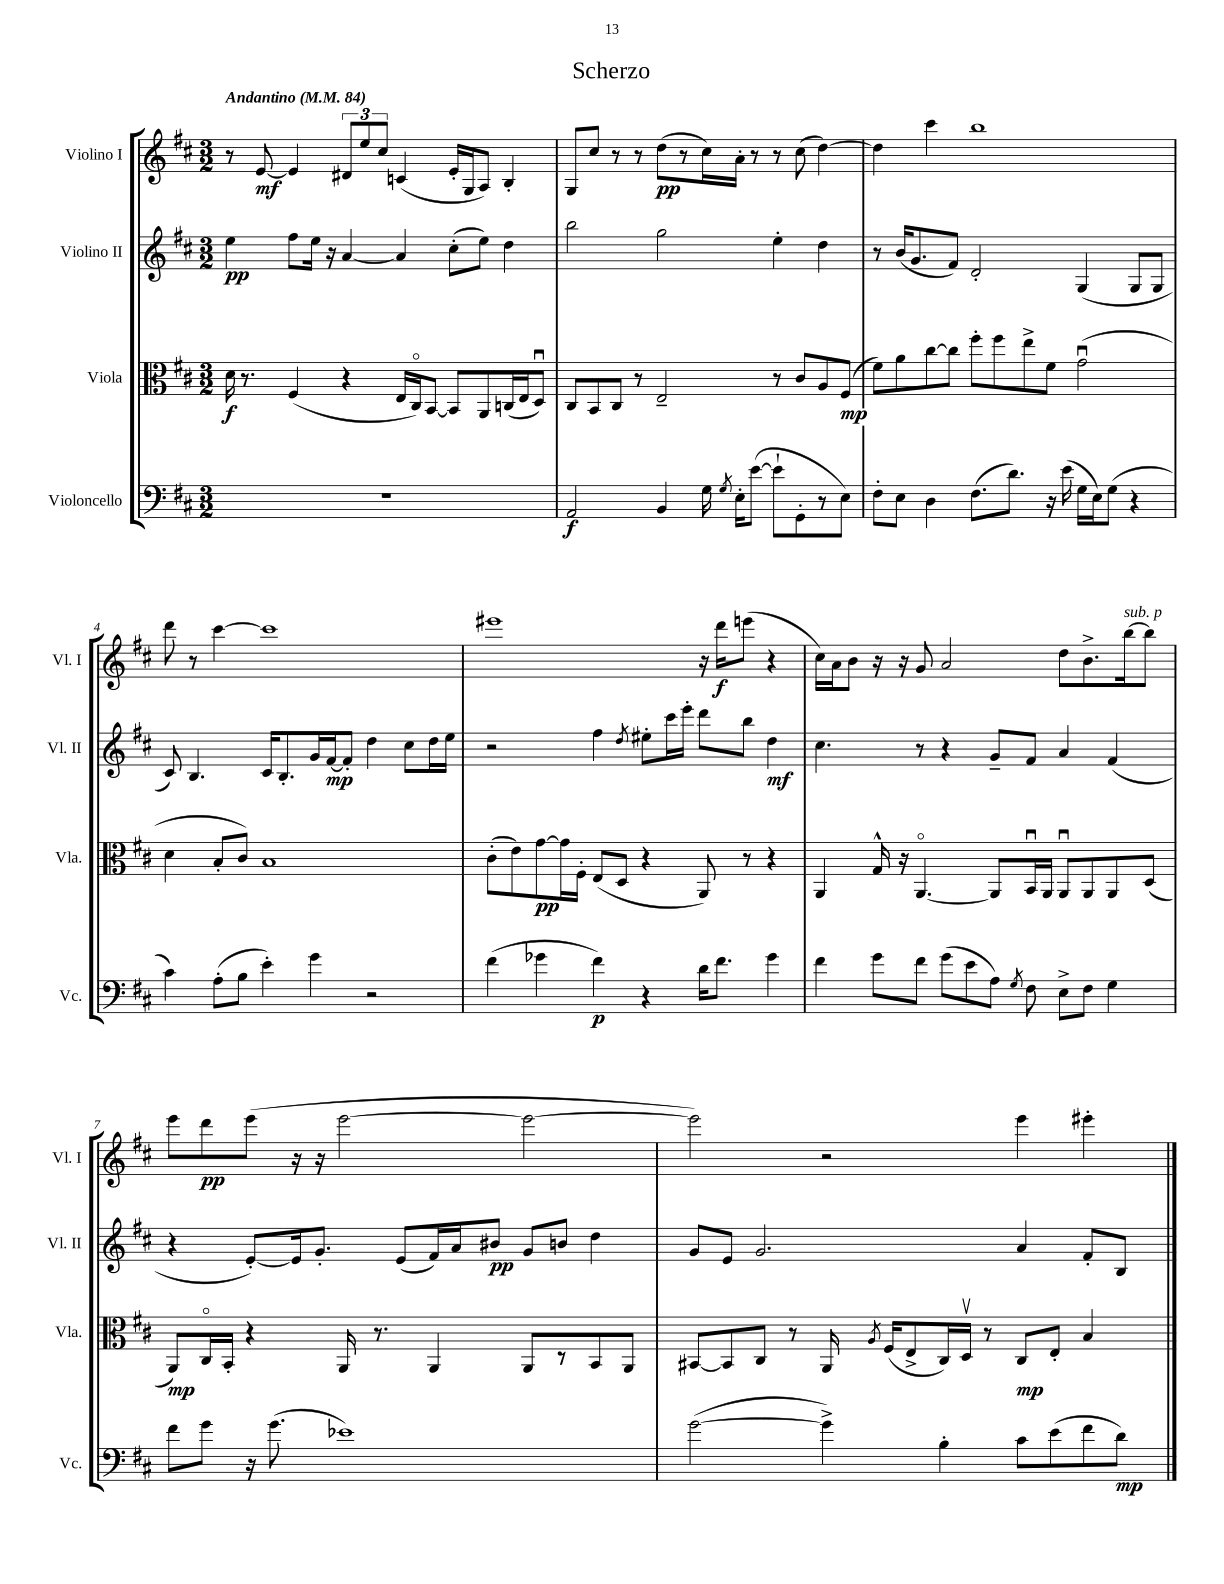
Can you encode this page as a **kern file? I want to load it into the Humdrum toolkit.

**kern	**kern	**kern	**kern
*staff4	*staff3	*staff2	*staff1
*clefF4	*clefC3	*clefG2	*clefG2
*k[f#c#]	*k[f#c#]	*k[f#c#]	*k[f#c#]
*M3/2	*M3/2	*M3/2	*M3/2
*MM84	*MM84	*MM84	*MM84
1.r	16d\	4ee\	8r
.	8.r	.	.
.	.	.	[8e/
.	(4F#/	8ff#\L	4e/]
.	.	16ee\Jk	.
.	.	16r	.
.	4r	[4a/	12d#/L
.	.	.	12ee/
.	.	.	12cc#/J
.	16E/LL	4a/]	(4c/
.	16C#o/J)	.	.
.	[8BB/J	.	.
.	8BB/]L	(8cc#'\L	16e'/LL
.	.	.	16G/J
.	8AA/	8ee\J)	8A/J)
.	(16C/L	4dd\	4B'/
.	16E/J	.	.
.	8Du/J)	.	.
=	=	=	=
2AA/	8C#/L	2bb\	8G/L
.	8BB/	.	8cc#/J
.	8C#/J	.	8r
.	8r	.	8r
4BB/	2E~/	2gg\	(8dd\L
.	.	.	8r
16G\	.	.	16cc#\L)
8qG/	.	.	.
16E'\LK	.	.	16a'\JJ
([8e\J	.	.	8r
8e`\]L	8r	4ee'\	8r
8GG'\	8c#/L	.	(8cc#\
8r	8A/	4dd\	[4dd\)
8E\J)	(8F#/J	.	.
=	=	=	=
8F#'\L	8f#\L)	8r	4dd\]
8E\J	8a\	(16b/LK	.
.	.	8.g/	.
4D\	[8cc#\	.	4ccc#\
.	8cc#\]J	8f#/J)	.
(8.F#\L	8ff#'\L	2d'/	1bb
.	8ff#\	.	.
8.d\J)	.	.	.
.	8ee^\	.	.
16r	8f#\J	.	.
(16e\	.	.	.
16G\LL	(2gu\	(4G/	.
16E\J)	.	.	.
(8G\J	.	.	.
4r	.	8G/L	.
.	.	8G/J	.
=	=	=	=
4c#\)	4d\	8c#/)	8ddd\
.	.	4.B/	8r
(8A'\L	8B'/L	.	[4ccc#\
8B\J	8c#/J)	.	.
4e'\)	1B	16c#/LK	1ccc#]
.	.	8.B'/	.
4g\	.	16g/L	.
.	.	[16f#/J	.
.	.	8f#'/]J	.
2r	.	4dd\	.
.	.	8cc#\L	.
.	.	16dd\L	.
.	.	16ee\JJ	.
=	=	=	=
(4f#\	(8c#'\L	2r	1eee#
.	8e\)	.	.
4g-\	[8g\	.	.
.	16g\]L	.	.
.	16F#'\JJ	.	.
4f#\)	(8E/L	4ff#\	.
.	8D/J	.	.
.	.	8qdd/	.
4r	4r	8ee#'\L	.
.	.	16ccc#\L	.
.	.	16eee'\JJ	.
16d\LK	8AA/)	8ddd\L	16r
8.f#\J	.	.	16ddd\LK
.	8r	8bb\J	(8eee\J
4g-\	4r	4dd\	4r
=	=	=	=
4f#\	4AA/	4.cc#\	16cc#\LL)
.	.	.	16a\J
.	.	.	8b\J
8g\L	16G^^/	.	16r
.	16r	.	16r
8f#\J	[4.AAo/	8r	8g/
(8g\L	.	4r	2a/
8e\	.	.	.
8A\J)	8AA/]L	8g~/L	.
8qG/	.	.	.
8F#\	16BBu/L	8f#/J	.
.	16AA/JJ	.	.
8E^\L	8AAu/L	4a/	8dd\L
8F#\J	8AA/	.	8.b^\
4G\	8AA/	(4f#/	.
.	.	.	[16bb\k
.	(8D/J	.	8bb\]J
=	=	=	=
8f#\L	8AA/L)	4r	8eee\L
8g\J	16C#o/L	.	8ddd\
.	16BB'/JJ	.	.
16r	4r	[8e'/L)	(8eee\J
(8.g\	.	.	.
.	.	16e/]k	16r
.	.	8.g'/J	16r
1e-)	16AA/	.	[2eee\
.	8.r	.	.
.	.	(8e/L	.
.	4AA/	16f#/L)	.
.	.	16a/J	.
.	.	8b#/J	.
.	8AA/L	8g/L	2eee\_
.	8r	8b/J	.
.	8BB/	4dd\	.
.	8AA/J	.	.
=	=	=	=
([2g\	[8BB#/L	8g/L	2eee\])
.	8BB#/]	8e/J	.
.	8C#/J	2.g/	.
.	8r	.	.
4g^\])	16AA/	.	2r
.	8qA/	.	.
.	(16F#/LK	.	.
.	8E^/	.	.
4B'\	16C#/L)	.	.
.	16Dv/JJ	.	.
.	8r	.	.
8c#\L	8C#/L	4a/	4eee\
(8e\	8E'/J	.	.
8f#\	4B/	8f#'/L	4eee#'\
8d\J)	.	8B/J	.
==	==	==	==
*-	*-	*-	*-
